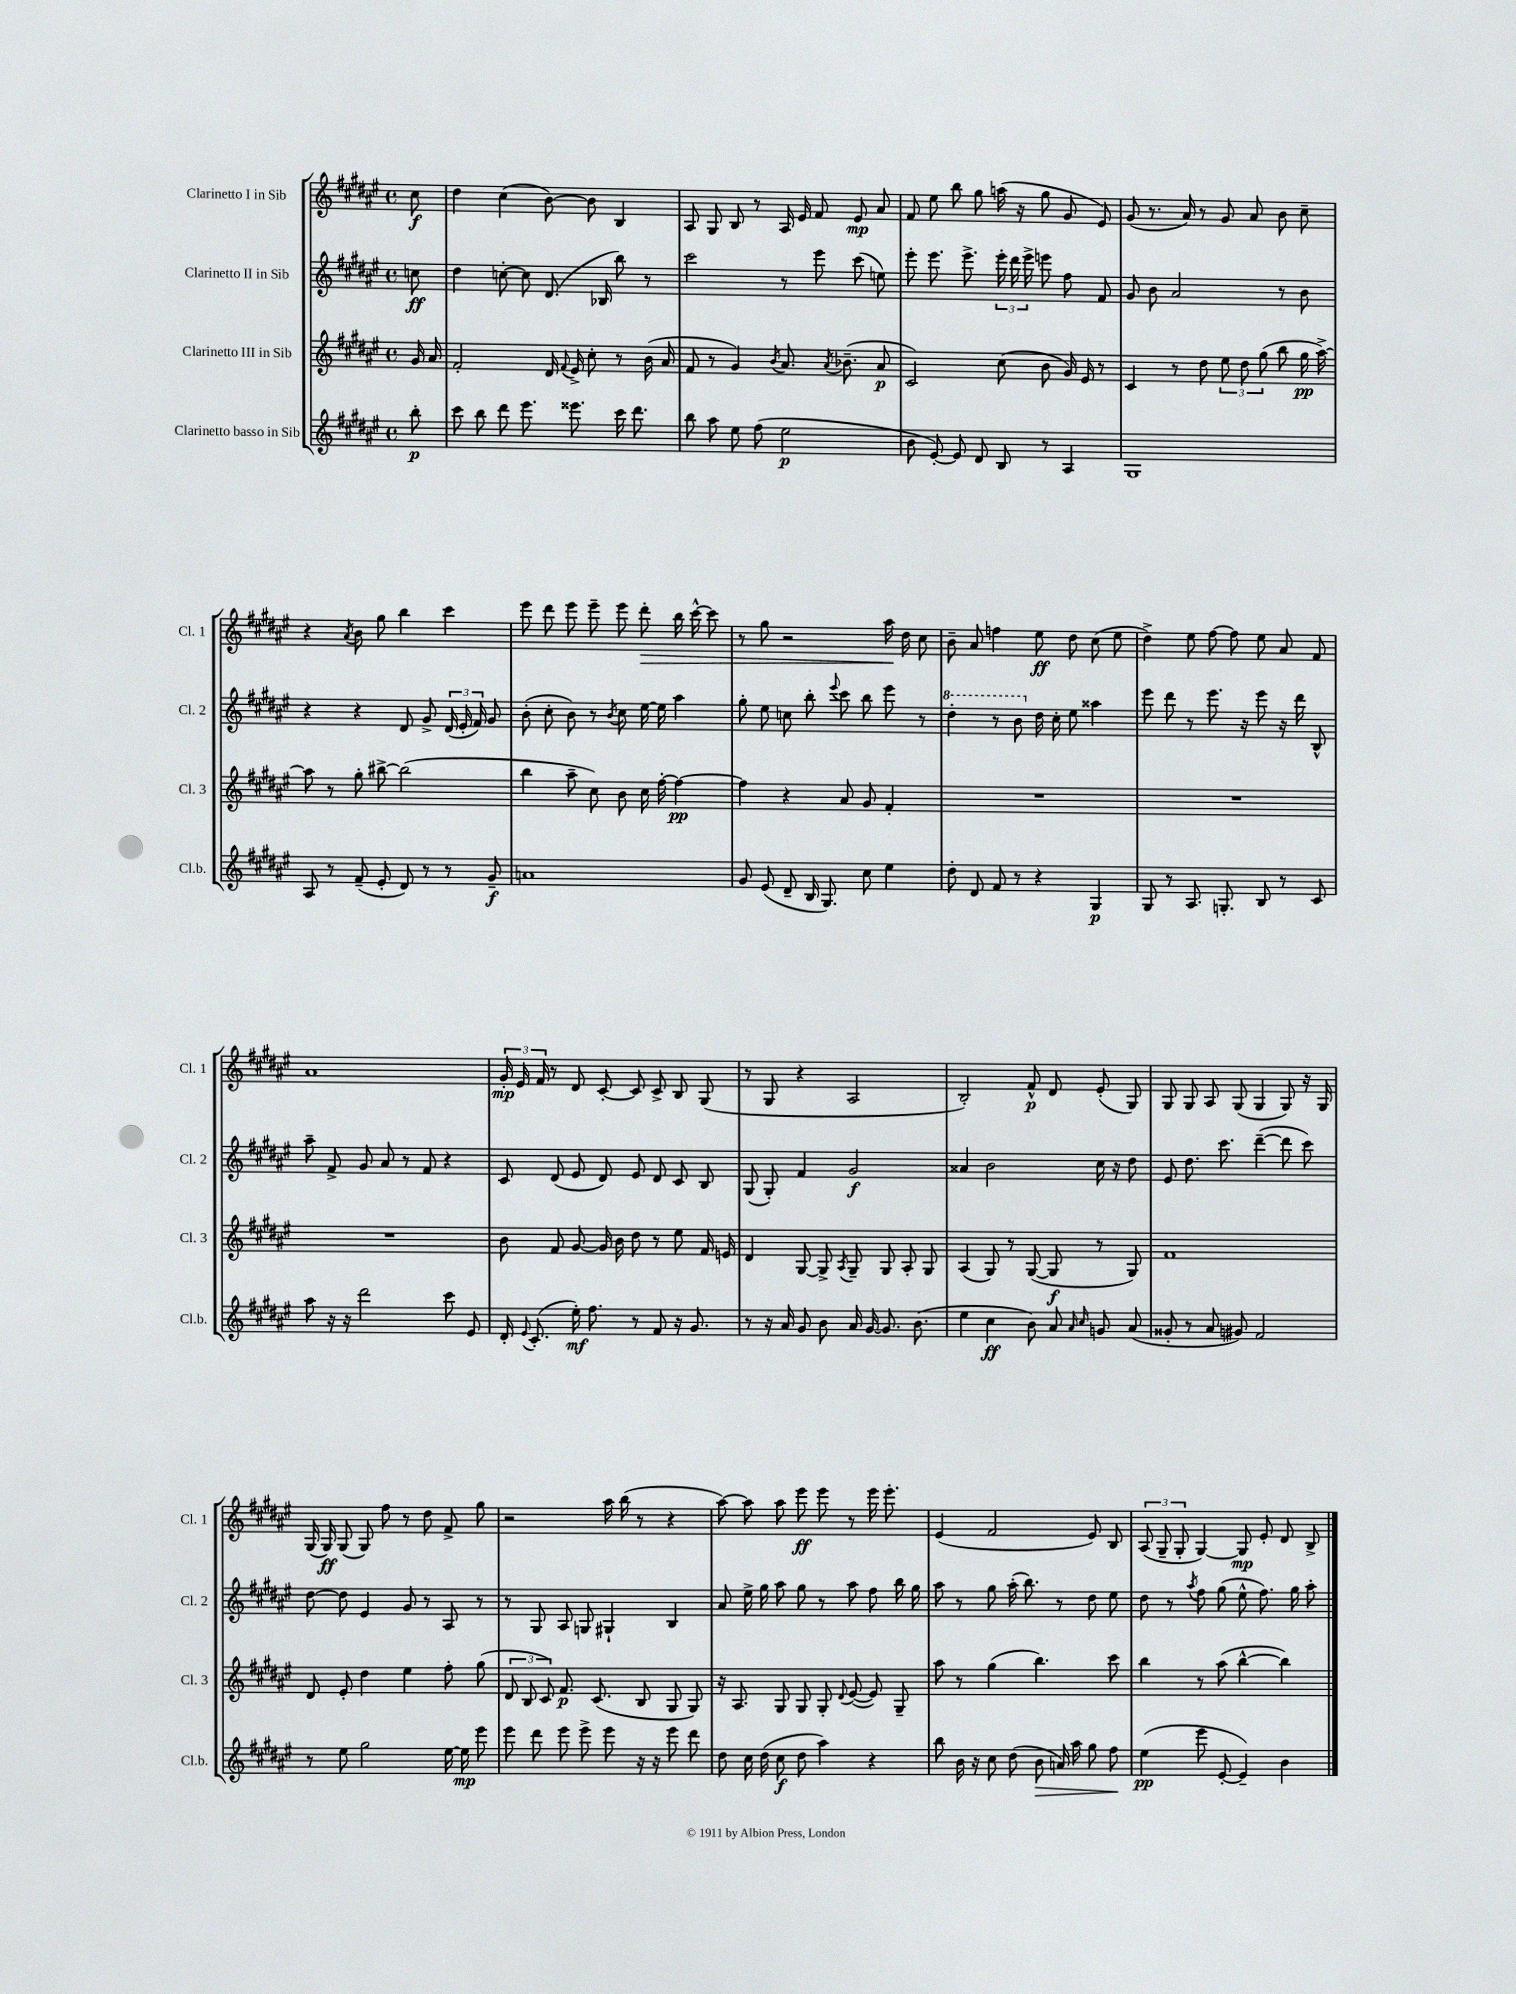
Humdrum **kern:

**kern	**kern	**kern	**kern
*staff4	*staff3	*staff2	*staff1
*clefG2	*clefG2	*clefG2	*clefG2
*k[f#c#g#d#a#e#]	*k[f#c#g#d#a#e#]	*k[f#c#g#d#a#e#]	*k[f#c#g#d#a#e#]
*M4/4	*M4/4	*M4/4	*M4/4
*met(c)	*met(c)	*met(c)	*met(c)
8bb'	16g#	8cc	8cc#
.	16a#	.	.
=	=	=	=
8ccc#	2f#'	4dd#	4dd#
8bb	.	.	.
8ddd#	.	[8cc'	(4cc#
8.eee#	.	8cc]	.
.	16d#	(8.d#	[8b)
.	8qqf#	.	.
8.eee##	16e#^	.	.
.	8cc#'	.	8b]
.	.	16B-	.
16ccc#	8r	8bb)	4B
8.ddd#	.	.	.
.	(16b	8r	.
.	16a#	.	.
=	=	=	=
8bb	8f#	2ccc#	8A#
8aa#	8r	.	8G#
8ee#	4g#)	.	8B
(8ff#	.	.	8r
.	8qb	.	.
2ee#	8.a#	8r	16A#
.	.	.	16e#
.	.	8eee#	8f#
.	8qa#	.	.
.	(8.b-~	.	.
.	.	(8ccc#	8e#
.	8a#	8ee)	8a#
=	=	=	=
8b	2c#)	8eee#'	8f#
[8e#')	.	8.eee#	8ee#
8e#]	.	.	8bb
.	.	8.eee#^	.
8d#	.	.	8gg#
8B	(8cc#	24eee#'	(16aa
.	.	24ddd#	.
.	.	.	16r
.	.	24eee#^	.
8r	8b	8eee	8gg#
4A#	16g#)	8ff#	8g#
.	16e#	.	.
.	8r	8f#	8e#)
=	=	=	=
1G#	4c#	8g#	(8g#
.	.	8b	8.r
.	8r	2a#	.
.	.	.	16a#)
.	8dd#	.	8r
.	12ee#	.	8g#
.	12dd#	.	.
.	.	.	8a#
.	(12gg#	.	.
.	8bb	8r	8b
.	16gg#	8b	8cc#~
.	[16aa#^)	.	.
=	=	=	=
8A#	8aa#]	4r	4r
8r	8r	.	.
.	.	.	8qa#
(8f#~	8gg#'	4r	8b
8e#'	[8bb#^	.	8gg#
8d#)	(2bb#]	8d#	4bb
8r	.	8g#^	.
8r	.	(24d#	4ccc#
.	.	24e#'	.
.	.	24f#)	.
8g#~	.	8g#	.
=	=	=	=
1a	4bb	(8b'	8eee#
.	.	8cc#'	8ddd#
.	8aa#~	8b)	8eee#
.	8cc#)	8r	8eee#~
.	.	8qb	.
.	8b	8cc#	8eee#
.	16cc#	[16ee#	8ddd#'
.	[16ff#'	16ee#]	.
.	4ff#_	4aa#	16bb
.	.	.	[16ccc#^^
.	.	.	8ccc#]
=	=	=	=
8g#	4ff#]	8gg#'	8r
(8e#	.	8ee#	8gg#
8d#~	4r	8cc	2r
16B	.	8bb'	.
8.G#)	.	.	.
.	.	8qqeee#	.
.	8a#	8ccc#	.
8cc#	8g#	8bb	.
4ee#	4f#'	8eee#	16aa#
.	.	.	16dd#
.	.	8r	8cc#
=	=	=	=
8dd#'	1r	4ddd#'	8b~
8d#	.	.	8a#
8f#	.	8r	4ff
8r	.	8bb	.
4r	.	16dd#	8ee#
.	.	16cc#'	.
.	.	8ee#	8dd#
4G#	.	4aa##	(8cc#
.	.	.	8ee#
=	=	=	=
8G#	1r	8eee#	4dd#^)
8r	.	8ddd#	.
8.A#	.	8r	8ee#
.	.	8.eee#	[8ff#
8.G'	.	.	.
.	.	.	8ff#]
.	.	16r	.
8B	.	8eee#	8ee#
8r	.	16r	8a#
.	.	16ddd#	.
8c#	.	8B^^	8f#
=	=	=	=
8aa#	1r	8aa#~	1a#
16r	.	8f#^	.
16r	.	.	.
2ddd#	.	8g#	.
.	.	8a#	.
.	.	8r	.
.	.	8f#	.
8ccc#	.	4r	.
8e#	.	.	.
=	=	=	=
16d#'	8b	8c#	24g#'
.	.	.	24e#
8qqe#	.	.	.
(8.c#'	.	.	.
.	.	.	24f#
.	8f#	(8d#	8r
16ee#')	[8g#	8e#	8d#
8.ff#	.	.	.
.	16g#]	8d#)	[8c#'
.	16b	.	.
8r	8dd#	8e#	8c#]
8f#	8r	8d#	8c#^
16r	8ee#	8c#	8B
8.g#	.	.	.
.	16f#	8B	(8G#
.	16e	.	.
=	=	=	=
8r	4d#	(8G#	8r
16r	.	8G#')	8G#
16a#	.	.	.
8g#	[8G#	4f#	4r
8b	8G#^]	.	.
.	8qA#	.	.
16a#	8G#~	2g#	2A#
[16g#	.	.	.
8.g#]	8G#	.	.
.	8A#'	.	.
(8.b	.	.	.
.	8G#	.	.
=	=	=	=
4ee#	(4A#	4a##	2B')
4cc#	8G#)	2b	.
.	8r	.	.
8b)	([8G#	.	8f#^^
8a#	8G#]	.	8d#
16qqa#	.	.	.
16qqcc#	.	.	.
8g	8r	16cc#	(8e#'
.	.	16r	.
(8a#	8G#)	8dd#	8G#)
=	=	=	=
8g##'	1f#	8e#	8G#
8r	.	8.dd#	8G#
8a#	.	.	8A#
.	.	8.ccc#	.
8g#)	.	.	(8G#
2f#	.	([4ddd#~	4G#
.	.	8ddd#]	8G#)
.	.	8ccc#)	16r
.	.	.	16G#
=	=	=	=
8r	8d#	[8dd#	(16G#
.	.	.	16G#)
8ee#	8e#'	8dd#]	(8G#
2gg#	4dd#	4e#	8G#)
.	.	.	8ff#
.	4ee#	8g#	8r
.	.	8r	8dd#
[16ee#	8ff#'	8A#	8f#^
16ee#]	.	.	.
8eee#	(8gg#	8r	8gg#
=	=	=	=
8eee#	12d#	8r	2r
.	12B	.	.
8ddd#	.	8G#	.
.	12c#)	.	.
8eee#	8.f#	8A#	.
8eee#^	.	8G	.
.	(8.c#	.	.
8eee#	.	4G#`	16aa#
.	.	.	(16bb
16r	8B	.	8r
16r	.	.	.
8eee#	8G#	4B	4r
8ddd#	8G#)	.	.
=	=	=	=
8dd#	16r	8a#	[8aa#)
.	8.A#	.	.
16cc#	.	16ee#^	8aa#]
(16dd#	.	16gg#	.
8cc#	8G#	8aa#	8aa#
8dd#	8G#	8gg#	8eee#
4aa#)	8G#'	8r	8eee#
.	8qqd#	.	.
.	([8e#	8aa#	8r
4r	8e#])	8ff#	16eee#
.	.	.	8.eee#'
.	8G#~	16bb	.
.	.	16gg#	.
=	=	=	=
8bb	8aa#	8aa#	(4e#
16b	8r	8r	.
16r	.	.	.
8cc#	(4gg#	8gg#	2f#
(8dd#	.	(16aa#'	.
.	.	8.bb)	.
8b	4.bb)	.	.
16a)	.	8r	.
16aa#	.	.	.
8gg#	.	8dd#	8e#)
8ff#	8ccc#	8ee#	8B
=	=	=	=
(4ee#	4bb	8dd#	(12A#
.	.	.	12G#~
.	.	8r	.
.	.	.	12G#'
.	.	8qaa#	.
8eee#	8r	8ff#	[4G#)
[8e#'	(8aa#	(8gg#	.
4e#~])	[4bb^^	8ee#^^	8G#]
.	.	8.ff#)	8e#'
4b	4bb])	.	8d#
.	.	16gg#	.
.	.	8aa#'	8B^
==	==	==	==
*-	*-	*-	*-
